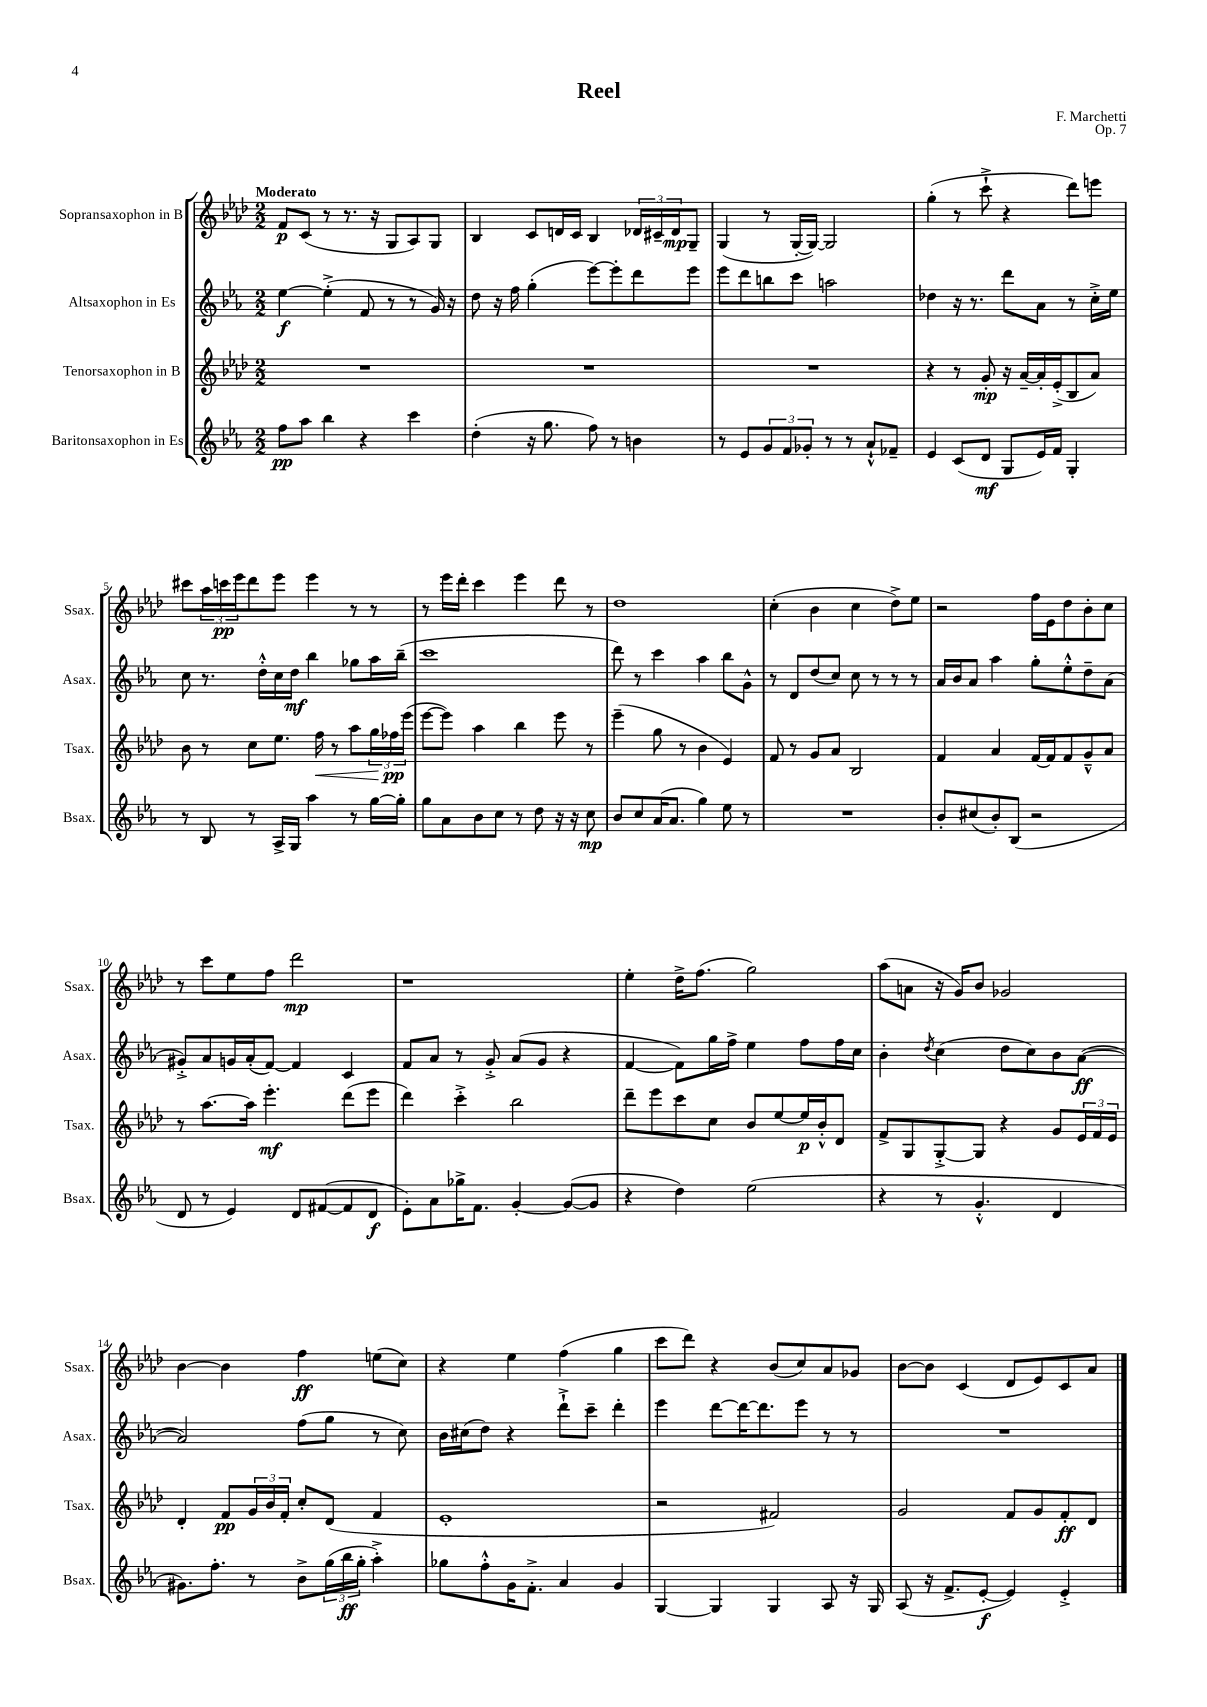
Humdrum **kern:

**kern	**kern	**kern	**kern
*staff4	*staff3	*staff2	*staff1
*clefG2	*clefG2	*clefG2	*clefG2
*k[b-e-a-]	*k[b-e-a-d-]	*k[b-e-a-]	*k[b-e-a-d-]
*M2/2	*M2/2	*M2/2	*M2/2
8ff\L	1r	[4ee-\	8f/L
8aa-\J	.	.	(8c/J
4bb-\	.	(4ee-'^\]	8r
.	.	.	8.r
4r	.	8f/	.
.	.	.	16r
.	.	8r	8G/L
4ccc\	.	8r	8A-/)
.	.	16g/)	8G/J
.	.	16r	.
=	=	=	=
(4dd'\	1r	8dd\	4B-/
.	.	16r	.
.	.	16ff\	.
16r	.	(4gg'\	8c/L
8.gg\	.	.	.
.	.	.	16d/L
.	.	.	16c/JJ
8ff\)	.	[8eee-\L)	4B-/
8r	.	8eee-'\]	.
4b\	.	8ddd\	24d-/LL
.	.	.	24c#~/
.	.	.	24d-/J
.	.	8eee-\J	8G~/J
=	=	=	=
8r	1r	8eee-\L	(4G/
8e-/L	.	8ddd\	.
12g/	.	8bb\	8r
12f/	.	.	.
.	.	8ccc\J	[16G'/LL
12g-'/J	.	.	.
.	.	.	16G/_JJ)
8r	.	2aa\	2G/]
8r	.	.	.
8a-`^^/L	.	.	.
8f-~/J	.	.	.
=	=	=	=
4e-/	4r	4dd-\	(4gg'\
(8c/L	8r	16r	8r
.	.	8.r	.
8d/J	8g'/	.	8ccc`^\
8G/L	16r	8ddd\L	4r
.	[16a-~/LL	.	.
16e-/L)	16a-'/]	8a-\J	.
16f/JJ	(16e-'^/J	.	.
4G'/	8B-/	8r	8ddd-\L)
.	8a-/J)	16cc'^\LL	8eee\J
.	.	16ee-\JJ	.
=	=	=	=
8r	8b-\	8cc\	8ccc#\L
8B-/	8r	8.r	24aa-\L
.	.	.	24ccc\
.	.	.	24eee-\J
8r	8cc\L	.	8ddd-\
.	.	16dd'^^\LL	.
16A-^/LL	8.ee-\J	16cc\	8eee-\J
16G/JJ	.	16dd\JJ	.
4aa-\	.	4bb-\	4eee-\
.	16ff\	.	.
.	8r	.	.
8r	8aa-\L	8gg-\L	8r
[16gg\LL	24gg\L	16aa-\L	8r
.	24ff-\	.	.
16gg'\]JJ	.	(16bb-~\JJ	.
.	(24eee-\JJ	.	.
=	=	=	=
8gg\L	[8eee-\L	1ccc	8r
8a-\	8eee-\]J)	.	16eee-\LL
.	.	.	16ddd-'\JJ
8b-\	4aa-\	.	4ccc\
8cc\J	.	.	.
8r	4bb-\	.	4eee-\
8dd\	.	.	.
16r	8eee-\	.	8ddd-\
16r	.	.	.
8cc\	8r	.	8r
=	=	=	=
8b-/L	(4eee-~\	8ddd\)	1dd-
8cc/	.	8r	.
(16a-/K	8gg\	4ccc\	.
8.a-/J	.	.	.
.	8r	.	.
4gg\)	4b-\	4aa-\	.
8ee-\	4e-/)	8bb-\L	.
8r	.	8g^^\J	.
=	=	=	=
1r	8f/	8r	(4cc'\
.	8r	8d/L	.
.	8g/L	(8dd/	4b-\
.	8a-/J	8cc/J)	.
.	2B-/	8cc\	4cc\
.	.	8r	.
.	.	8r	8dd-^\L)
.	.	8r	8ee-\J
=	=	=	=
8b-'/L	4f/	16a-/LL	2r
.	.	16b-/J	.
(8cc#/	.	8a-/J	.
8b-'/)	4a-/	4aa-\	.
(8B-/J	.	.	.
2r	[16f/LL	8gg'\L	16ff\LL
.	16f/]J	.	16e-\J
.	8f/	8ee-'^^\	8dd-\
.	8g~^^/	8dd~\	8b-'\
.	8a-/J	(8a-\J	8cc\J
=	=	=	=
8d/	8r	8g#'^/L)	8r
8r	[8.aa-\L	8a-/	8ccc\L
4e-/)	.	16g/L	8ee-\
.	16aa-\]Jk	(16a-'/J	.
.	4.eee-'\	[8f/J)	8ff\J
8d/L	.	4f/]	2ddd-\
([8f#/	.	.	.
8f#/]	(8ddd-\L	4c/	.
8d/J	8eee-\J	.	.
=	=	=	=
8e-'\L)	4ddd-\)	8f/L	1r
8a-\	.	8a-/J	.
16gg-^\K	4ccc'^\	8r	.
8.f\J	.	.	.
.	.	8g'^/	.
[4g'/	2bb-\	(8a-/L	.
.	.	8g/J	.
(8g/_L	.	4r	.
8g/]J	.	.	.
=	=	=	=
4r	8ddd-~\L	[4f/	4ee-'\
.	8eee-\	.	.
4dd\)	8ccc\	8f\]L)	16dd-^\LK
.	.	.	(8.ff\J
.	8cc\J	16gg\L	.
.	.	16ff^\JJ	.
(2ee-\	8b-/L	4ee-\	2gg\)
.	[8ee-/	.	.
.	16ee-/]L	8ff\L	.
.	16b-'^^/J	.	.
.	8d-/J	16ff\L	.
.	.	16cc\JJ	.
=	=	=	=
4r	8f^/L	4b-'\	(8aa-\L
.	8G/	.	8a\J
.	.	8qdd/	.
8r	[8G'^/	(4cc\	16r
.	.	.	16g/LK)
4.g'^^/	8G/]J	.	8b-/J
.	4r	8dd\L	2g-/
.	.	8cc\)	.
4d/	8g/L	8b-\	.
.	24e-/L	([8a-\J	.
.	24f/	.	.
.	24e-/JJ	.	.
=	=	=	=
8.g#\L)	4d-'/	2a-/])	[4b-\
8.ff'\J	.	.	.
.	8f/L	.	4b-\]
8r	24g/L	.	.
.	24b-/	.	.
.	24f'/JJ	.	.
8b-^\L	8cc'/L	(8ff\L	4ff\
(24gg\L	(8d-/J	8gg\J	.
24bb-\	.	.	.
24gg'\JJ	.	.	.
4aa-'^\)	4f/	8r	(8ee\L
.	.	8cc\)	8cc\J)
=	=	=	=
8gg-\L	1e-'	16b-\LL	4r
.	.	(16cc#\J	.
8ff'^^\	.	8dd\J)	.
16g\K	.	4r	4ee-\
8.f'^\J	.	.	.
4a-/	.	8ddd`^\L	(4ff\
.	.	8ccc~\J	.
4g/	.	4ddd'\	4gg\
=	=	=	=
[4G/	2r	4eee-\	8ccc\L
.	.	.	8ddd-\J)
4G/]	.	[8ddd\L	4r
.	.	16ddd\_K	.
.	.	8.ddd\]	.
4G/	2f#/)	.	(8b-/L
.	.	8eee-\J	8cc/)
8A-/	.	8r	8a-/
16r	.	8r	8g-/J
16G/	.	.	.
=	=	=	=
(8A-/	2g/	1r	[8b-\L
16r	.	.	8b-\]J
8.f^/L	.	.	.
.	.	.	(4c/
[8e-'/J	.	.	.
4e-/])	8f/L	.	8d-/L
.	8g/	.	8e-/)
4e-'^/	8f'/	.	8c/
.	8d-/J	.	8a-/J
==	==	==	==
*-	*-	*-	*-
